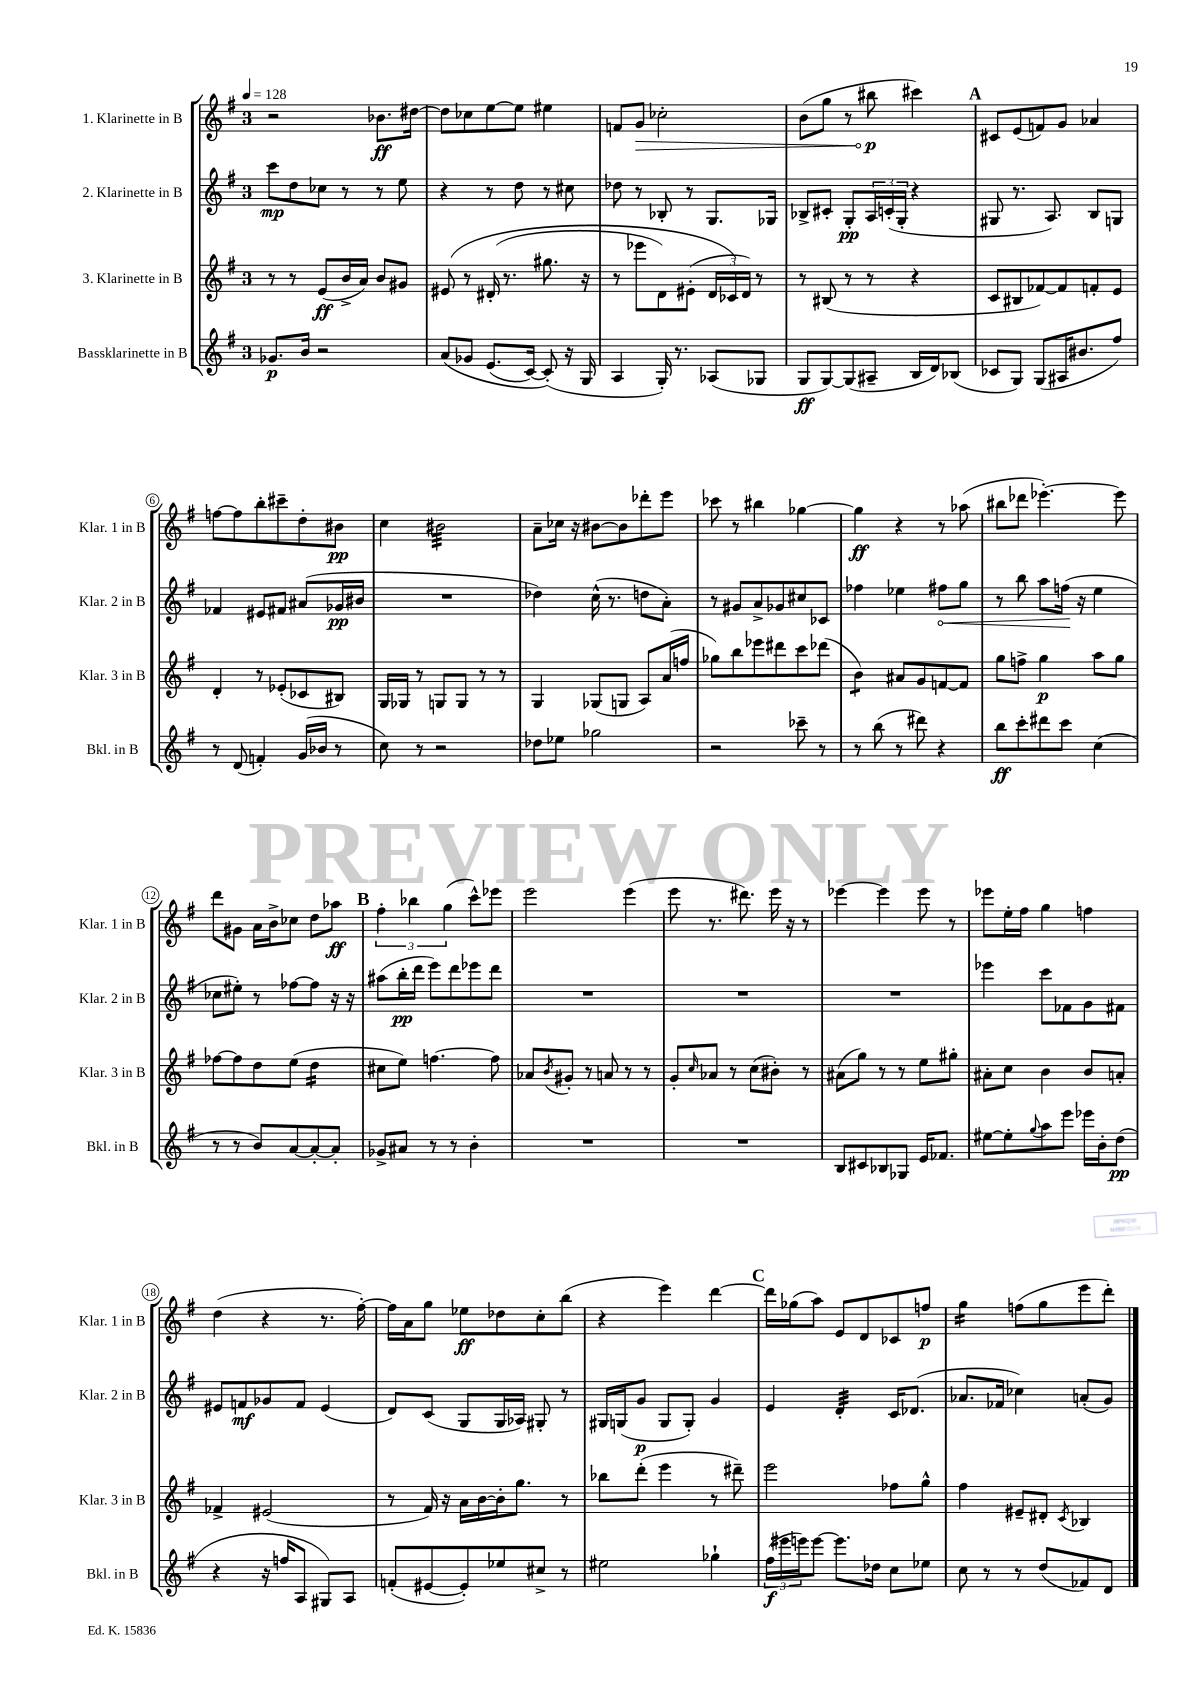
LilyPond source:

<<
\new StaffGroup <<
\new Staff = "s0" \with { instrumentName = "1. Klarinette in B" shortInstrumentName = "Klar. 1 in B" } {
    \clef treble \key g \major \once \override Staff.TimeSignature.style = #'single-digit \time 3/4 \tempo 4 = 128
    r2 bes'8.\ff dis''16~ |
    dis''8 ces''8 e''8~ e''8 eis''4 |
    f'8 \once \override Hairpin.circled-tip = ##t g'8\> ces''2-. |
    b'8( g''8 r8 bis''8\p\! cis'''4) |
    \mark \markup { \bold "A" } cis'8 e'8( f'8) g'8 aes'4 |
    f''8~ f''8 b''8-. cis'''8-- d''8-. bis'8\pp |
    c''4 bis'2:32 |
    a'8-- ces''16 r16 bis'8~ bis'8 des'''8-. e'''8 |
    ces'''8 r8 bis''4 ges''4~ |
    ges''4\ff r4 r8 aes''8( |
    bis''8 des'''8 ees'''4.~-.) ees'''8 |
    d'''8 gis'8 a'16 b'16-> ces''8 d''8 aes''8\ff |
    \mark \markup { \bold "B" } \tuplet 3/2 { fis''4-. bes''4 g''4( } c'''8-^) ees'''8 |
    e'''2 e'''4( |
    e'''8 r8. dis'''8.) e'''16 r16 r8 |
    ees'''4~ ees'''4 ees'''8 r8 |
    ees'''8 e''16-. fis''16 g''4 f''4 |
    d''4( r4 r8. fis''16~-.) |
    fis''16 a'16 g''8 ees''8\ff des''8 c''8-. b''8( |
    r4 e'''4) d'''4~ |
    \mark \markup { \bold "C" } d'''16 ges''16( a''8) e'8 d'8 ces'8 f''8\p |
    g''4:16 f''8( g''8 e'''8 d'''8-.) \bar "|." |
}
\new Staff = "s1" \with { instrumentName = "2. Klarinette in B" shortInstrumentName = "Klar. 2 in B" } {
    \clef treble \key g \major \once \override Staff.TimeSignature.style = #'single-digit \time 3/4
    c'''8\mp d''8 ces''8 r8 r8 e''8 |
    r4 r8 d''8 r8 cis''8 |
    des''8 r8 bes8-. r8 g8. ges16 |
    bes8-> cis'8-. g8-.\pp \tuplet 3/2 { a16 c'16-.( g16-. } r4 |
    \mark \markup { \bold "A" } gis8 r8. a8.) b8 g8 |
    fes'4 eis'8 fis'8 ais'8( ges'16\pp bis'16 |
    R2. |
    des''4) c''16-^( r8. d''8 a'8-.) |
    r8 gis'8 a'8-> ges'8 cis''8 ces'8 |
    fes''4 ees''4 \once \override Hairpin.circled-tip = ##t fis''8\< g''8 |
    r8 b''8 a''8 f''16\!( r16 e''4 |
    ces''8 eis''8-.) r8 fes''8~ fes''8 r16 r16 |
    \mark \markup { \bold "B" } ais''8( b''16-.\pp d'''16 e'''8) d'''8 ees'''8 d'''8 |
    R2. |
    R2. |
    R2. |
    ees'''4 c'''8 fes'8 g'8 fis'8 |
    eis'8 f'8\mf ges'8 f'8 eis'4( |
    d'8) c'8( g8 g16 aes16) gis8-. r8 |
    gis16 g16( g'8\p g8 g8-.) g'4 |
    \mark \markup { \bold "C" } e'4 d'4:32-. c'16 des'8.( |
    aes'8. fes'16 ces''4) a'8-.( g'8) \bar "|." |
}
\new Staff = "s2" \with { instrumentName = "3. Klarinette in B" shortInstrumentName = "Klar. 3 in B" } {
    \clef treble \key g \major \once \override Staff.TimeSignature.style = #'single-digit \time 3/4
    r8 r8 e'8\ff( b'16-> a'16) b'8 gis'8 |
    eis'8\( r8 dis'16-.( r8. gis''8. r16 |
    r8 ees'''8 d'8) eis'8-.( \tuplet 3/2 { d'16 ces'16\) d'16) } r8 |
    r8 bis8( r8 r8 r4 |
    \mark \markup { \bold "A" } c'8 bis8 fes'8~) fes'8 f'8-. e'8 |
    d'4-. r8 ees'8-.( ces'8 bis8) |
    g16 ges16 r8 g8 g8 r8 r8 |
    g4 ges8( g8 a8) a'16( f''16 |
    ges''8) b''8 ees'''8 dis'''8 c'''8 des'''8( |
    b'4:8) ais'8 g'8 f'8~ f'8 |
    g''8 f''8-> g''4\p a''8 g''8 |
    fes''8~ fes''8 d''8 e''8( d''4:16 |
    \mark \markup { \bold "B" } cis''8 e''8) f''4.~ f''8 |
    aes'8 \acciaccatura { b'8 } gis'8-. r8 a'8 r8 r8 |
    g'8-. \grace { c''16 } aes'8 r8 c''8( bis'8-.) r8 |
    ais'8( g''8) r8 r8 e''8 gis''8-. |
    ais'8-. c''8 b'4 b'8 a'8-. |
    fes'4-> eis'2( |
    r8 fis'16) r16 a'16 b'16~ b'16-. g''8. r8 |
    bes''8 d'''8-.( e'''4 r8 dis'''8--) |
    \mark \markup { \bold "C" } e'''2 fes''8 g''8-^ |
    fis''4 eis'8-- dis'8-. \acciaccatura { c'8 } bes4 \bar "|." |
}
\new Staff = "s3" \with { instrumentName = "Bassklarinette in B" shortInstrumentName = "Bkl. in B" } {
    \clef treble \key g \major \once \override Staff.TimeSignature.style = #'single-digit \time 3/4
    ges'8.\p b'16 r2 |
    a'8\( ges'8 e'8.( c'16~) c'8-.(\) r16 g16 |
    a4 g16-.) r8. aes8( ges8 |
    g8\ff g8~) g8( ais8-- b16 d'16) bes8( |
    \mark \markup { \bold "A" } ces'8 g8) g8( ais16 bis'8. fis''8) |
    r8 d'8( f'4-.) g'16( bes'16 r8 |
    c''8) r8 r2 |
    des''8 ees''8 ges''2 |
    r2 ces'''8-- r8 |
    r8 b''8( r8 dis'''8) r4 |
    b''8\ff c'''8-. dis'''8 c'''8 c''4( |
    r8 r8 b'8) a'8~ a'8~-. a'8-. |
    \mark \markup { \bold "B" } ges'8-> ais'8 r8 r8 b'4-. |
    R2. |
    R2. |
    b8 cis'8 bes8 ges8 e'16 fes'8. |
    eis''8~ eis''8-. \appoggiatura { g''8 } a''8 e'''8 ees'''16 b'16-. d''8\pp( |
    r4 r16 f''16 a8 gis8) a8 |
    f'8-.( eis'8~ eis'8-.) ees''8 cis''8-> r8 |
    eis''2 ges''4-! |
    \mark \markup { \bold "C" } \tuplet 3/2 { fis''16\f( eis'''16 e'''16) } e'''8~ e'''8. des''16 c''8 ees''8 |
    c''8 r8 r8 d''8( fes'8) d'8 \bar "|." |
}
>>
>>
\layout { \context { \Score \override BarNumber.stencil = #(make-stencil-circler 0.1 0.3 ly:text-interface::print) } }
